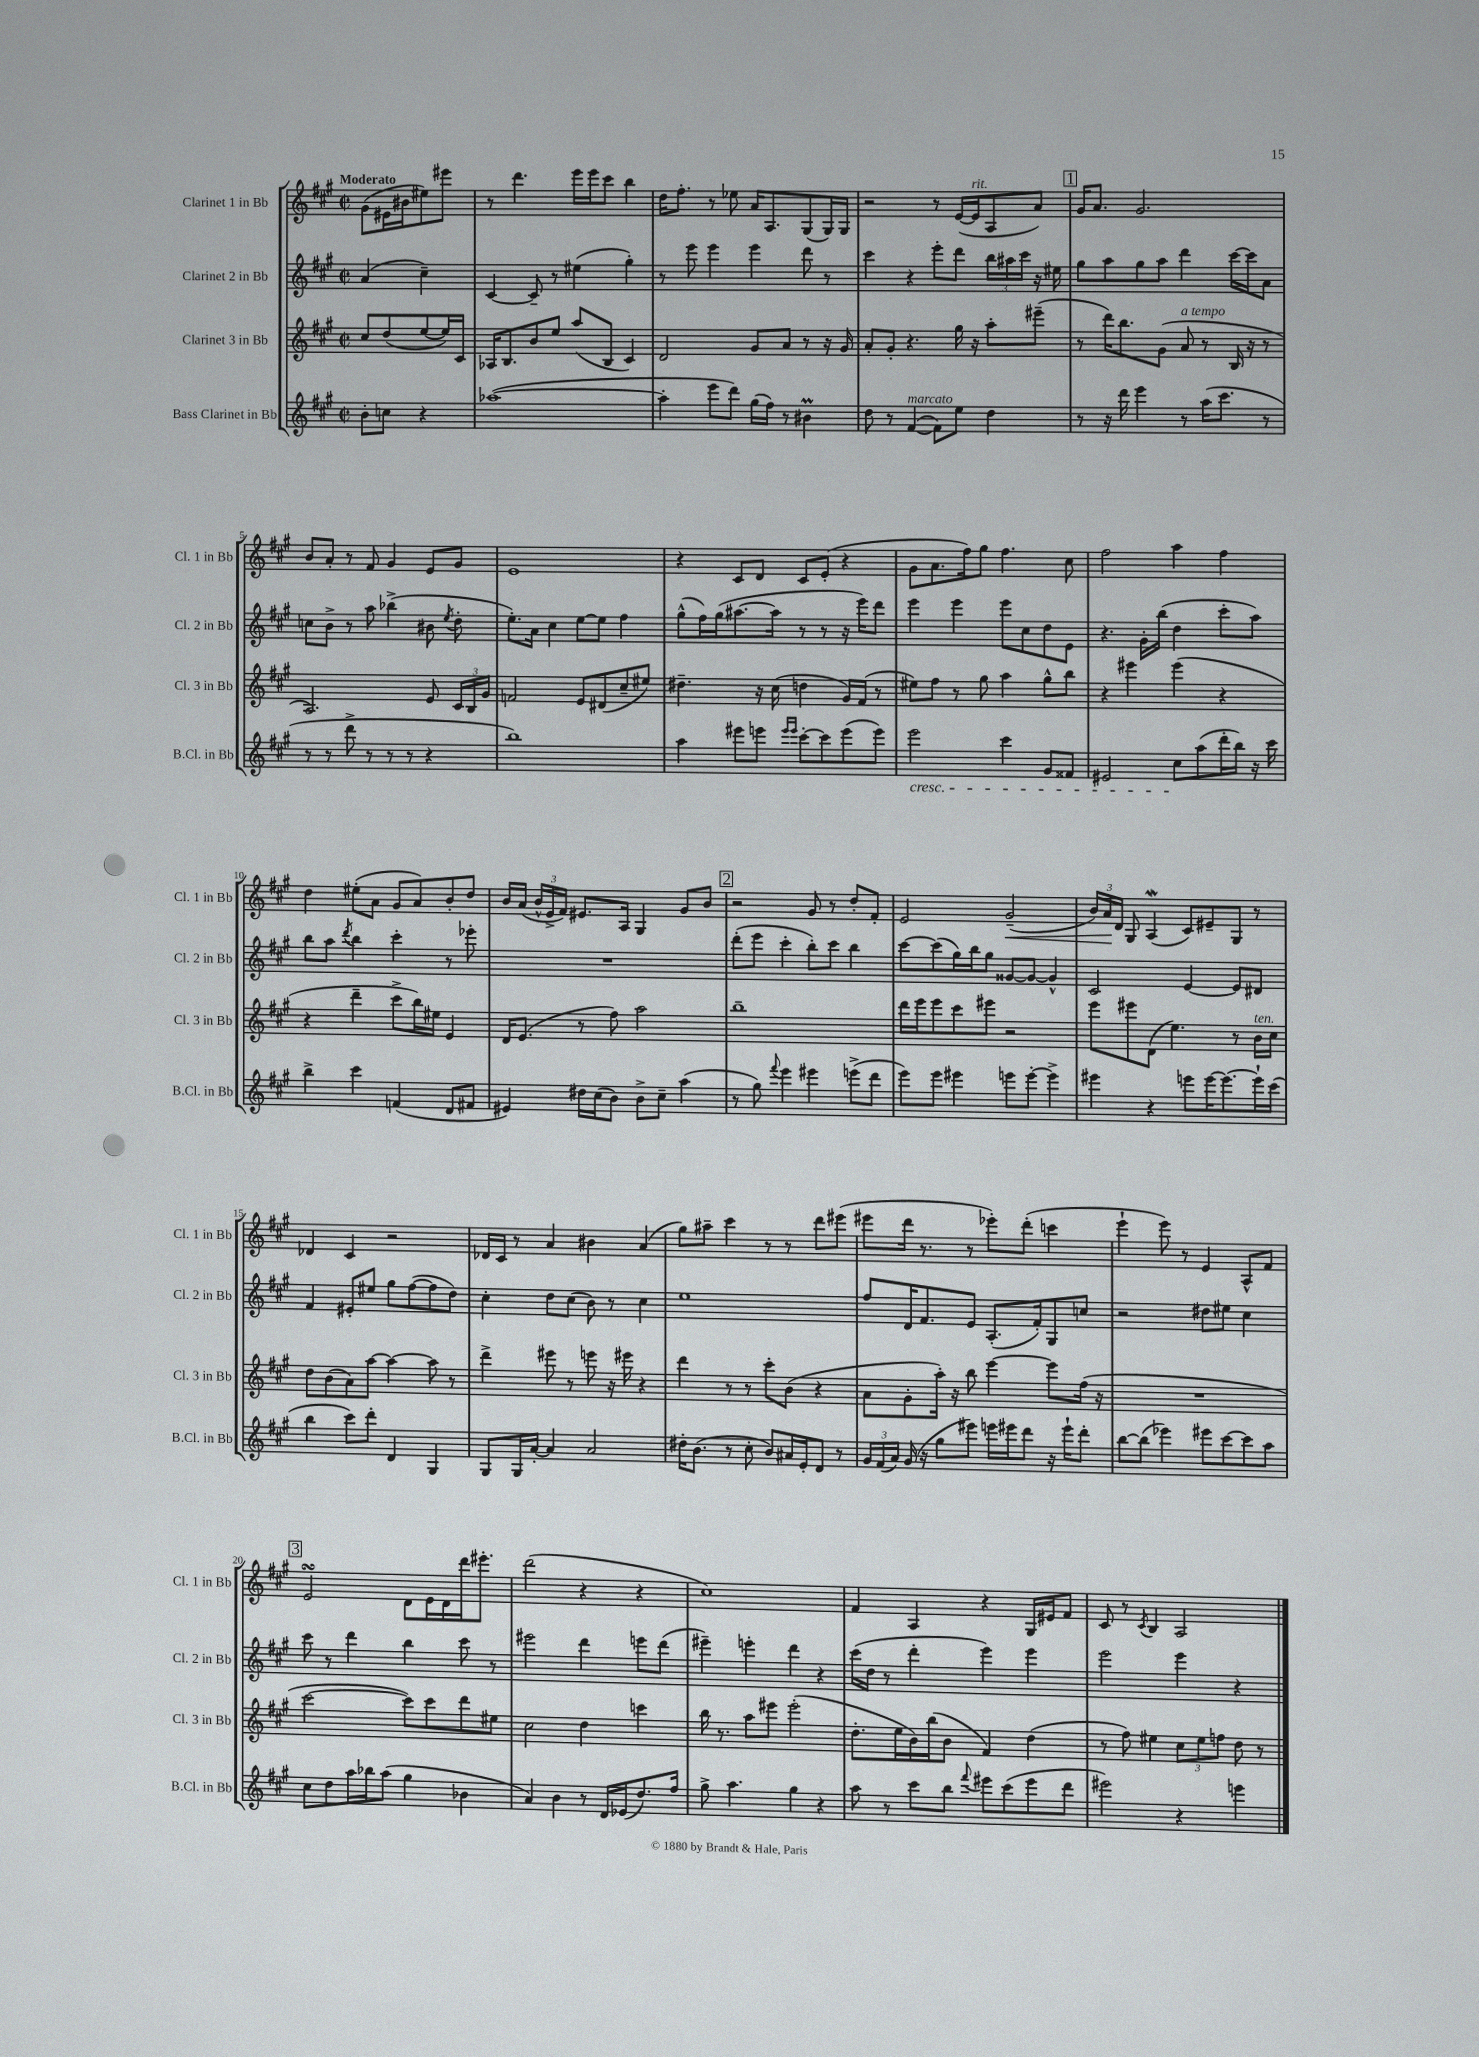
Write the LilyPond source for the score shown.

<<
\new StaffGroup <<
\new Staff = "s0" \with { instrumentName = "Clarinet 1 in Bb" shortInstrumentName = "Cl. 1 in Bb" } {
    \clef treble \key a \major \defaultTimeSignature \time 2/2 \partial 2 \tempo "Moderato"
    \autoBeamOff gis'8[( eis'16 bis'16 eis''8) eis'''8] |
    r8 d'''4. e'''16[ e'''16 cis'''8] b''4 |
    d''16[ fis''8.]-. r8 ees''8 a'16[ a8. gis8( gis16) gis16] |
    r2 r8 e'16[~( e'16^\markup { \italic "rit." } a8 a'8]) |
    \mark \markup { \box "1" } gis'16[ a'8.] gis'2. |
    b'8[ a'8]-. r8 fis'8 gis'4 e'8[ gis'8] |
    e'1 |
    r4 cis'8[ d'8] cis'8[ e'8]-.( r4 |
    gis'8[ a'8. fis''16) gis''8] fis''4. cis''8 |
    fis''2 a''4 fis''4 |
    d''4 eis''8[-.( a'8] gis'8[ a'8) b'8-. d''8] |
    b'16[ a'16]( \tuplet 3/2 { b'16[-^ e'16-> fis'16]) } eis'8.[ a16] gis4 gis'8[ b'8] |
    \mark \markup { \box "2" } r2 gis'8 r8 d''8[-. fis'8]-. |
    e'2 gis'2--\<( |
    \tuplet 3/2 { b'16[) a'16\! d'16] } gis8 a4\mordent( cis'8[) eis'8-- gis8] r8 |
    des'4 cis'4 r2 |
    des'16[ cis'16] r8 a'4 bis'4 a'4( |
    gis''8[) ais''8]-- cis'''4 r8 r8 d'''8[ eis'''8]( |
    eis'''8[ d'''16] r8. r8 ees'''8[-.) d'''8]-.( c'''4 |
    e'''4-! e'''8) r8 e'4 a8[-^ fis'8] |
    \mark \markup { \box "3" } e'2\turn d'8[ e'16 d'16 d'''16 eis'''8.]-. |
    d'''2( r4 r4 |
    cis''1) |
    fis'4 a4 r4 gis16[ eis'16 fis'8] |
    cis'8 r8 \acciaccatura { cis'8 } b4 a2 \bar "|." |
}
\new Staff = "s1" \with { instrumentName = "Clarinet 2 in Bb" shortInstrumentName = "Cl. 2 in Bb" } {
    \clef treble \key a \major \defaultTimeSignature \time 2/2 \partial 2
    \autoBeamOff a'4( cis''4--) |
    cis'4~ cis'8-- r8 eis''4( gis''4-.) |
    r8 e'''8 e'''4 e'''4 d'''8 r8 |
    cis'''4 r4 e'''8[-. d'''8] \tuplet 3/2 { b''16[ ais''16 cis'''16] } r16 eis''16 |
    \mark \markup { \box "1" } gis''8[ a''8 gis''8 a''8] d'''4 cis'''16[~ cis'''16 a'8] |
    c''8[ b'8]-> r8 a''8 bes''4->( bis'8 \acciaccatura { e''8 } d''8-. |
    e''8.[-.) a'16] cis''4 e''8[~ e''8] fis''4 |
    gis''8[-^( fis''16) gis''16( ais''8.~ ais''16] r8 r8 r16 e'''16[) d'''8] |
    e'''4 e'''4 e'''8[ cis''8 d''8 e'8] |
    r4. gis'16[-. b''16]( d''4 cis'''8[-. a''8]) |
    b''8[ a''8] \acciaccatura { d'''8 } b''4 cis'''4-. r8 ees'''8-. |
    R1 |
    \mark \markup { \box "2" } d'''8[-.( e'''8] cis'''4-. b''8[-.) cis'''8] b''4 |
    cis'''8[~ cis'''8( gis''16) b''16 gis''8] gisis'8[~ gisis'8]~ gisis'4-^ |
    cis'2 e'4~ e'8[ dis'8] |
    fis'4 eis'8[-. eis''8] gis''8[ fis''8~( fis''8 d''8]) |
    cis''4-. d''8[ cis''8]( b'8) r8 cis''4 |
    e''1 |
    fis''8[ d'16 fis'8. e'8] a8.[-.( fis'16-.) gis8 c''8] |
    r2 dis''8[ eis''8] cis''4 |
    \mark \markup { \box "3" } cis'''8 r8 d'''4 b''4 cis'''8 r8 |
    eis'''2 d'''4 e'''8[ d'''8]( |
    eis'''4--) e'''4-. d'''4 r4 |
    cis'''16[( d''16] r8 d'''4-. e'''4) e'''4 |
    e'''2 e'''4 r4 \bar "|." |
}
\new Staff = "s2" \with { instrumentName = "Clarinet 3 in Bb" shortInstrumentName = "Cl. 3 in Bb" } {
    \clef treble \key a \major \defaultTimeSignature \time 2/2 \partial 2
    \autoBeamOff cis''8[ d''8( e''8~ e''16) cis'16] |
    aes16[ b8. b'8 e''8] a''8[( b8] cis'4) |
    d'2 gis'8[ a'8] r8 r16 gis'16 |
    a'8[-. gis'8]-. r4. gis''16 r16 a''8[-. eis'''8]--( |
    \mark \markup { \box "1" } r8 d'''16[) b''8. gis'8]( a'8^\markup { \italic "a tempo" } r8 b16 r16 r8 |
    a2.) e'8 \tuplet 3/2 { cis'16[ b16 gis'16] } |
    f'2 e'8[ dis'8( cis''8-- eis''8]) |
    dis''4.-- r16 cis''16( d''4 gis'16[) fis'16]( r8 |
    eis''8[) fis''8] r8 gis''8 a''4 gis''8[-^ b''8] |
    r4 eis'''4 eis'''4( r4 |
    r4 d'''4-- cis'''8[-> b''16) eis''16] e'4 |
    d'16[ e'8.]( r8 fis''8) a''2 |
    \mark \markup { \box "2" } b''1-- |
    d'''16[ e'''16 e'''8 cis'''8 eis'''8] r2 |
    e'''8[ eis'''8 d'8]( e''4.) r8 b'16[^\markup { \italic "ten." } cis''16] |
    d''8[ b'8( a'8) a''8]~ a''4~ a''8 r8 |
    d'''4-> eis'''8 r8 e'''8 r16 eis'''16 r4 |
    d'''4 r8 r8 cis'''8[-. b'8]( r4 |
    a'8[ gis'8-. a''16]-.) r16 b''8 e'''4~ e'''8[ fis''16]( r16 |
    R1 |
    \mark \markup { \box "3" } cis'''2~ cis'''8[) cis'''8 d'''8 eis''8] |
    cis''2 d''4 c'''4 |
    b''16 r8. a''8[ eis'''8] eis'''2-.( |
    d''8.[-. e''16 b'16) b''16( b'8] fis'4) d''4( |
    r8 fis''8) eis''4 \tuplet 3/2 { cis''8[ eis''8 f''8] } d''8 r8 \bar "|." |
}
\new Staff = "s3" \with { instrumentName = "Bass Clarinet in Bb" shortInstrumentName = "B.Cl. in Bb" } {
    \clef treble \key a \major \defaultTimeSignature \time 2/2 \partial 2
    \autoBeamOff b'8[-. c''8] r4 |
    aes''1~( |
    aes''4-. e'''8[ d'''8]) gis''16[( fis''16]) r8 bis'4\prall |
    d''8 r8 fis'4~^\markup { \italic "marcato" }( fis'8[) e''8] d''4 |
    \mark \markup { \box "1" } r8 r16 d'''16 e'''4 r8 a''16[( cis'''8.] r8 |
    r8 r8 d'''8-> r8 r8 r8 r4 |
    b''1) |
    a''4 eis'''8[ e'''8] \grace { e'''16[ e'''16] } cis'''8[~-. cis'''8 e'''8( e'''8]) |
    e'''2\cresc cis'''4 gis'8[ fisis'8] |
    eis'2 cis''8[\! a''8( d'''16-. b''16]) r16 cis'''16 |
    b''4-> cis'''4 f'4( d'8[ fis'8] |
    eis'4) dis''16[ cis''16( b'8]) b'8[-> cis''8]-- a''4( |
    \mark \markup { \box "2" } r8 gis''8) \appoggiatura { fis'''8 } e'''4 eis'''4 e'''8[->( d'''8] |
    e'''8[) e'''8] eis'''4 e'''8[ e'''8]~-. e'''4-> |
    eis'''4 r4 e'''8[ e'''16~ e'''8.~ e'''16-! cis'''16]( |
    b''4 cis'''8[) d'''8]-. d'4 gis4 |
    gis8[ gis16 a'16]~-. a'4 a'2 |
    dis''16[-. b'8.]( r8 cis''8-. b'8[) ais'16 e'16-. d'8] r8 |
    \tuplet 3/2 { gis'16[ fis'16( a'16]) } gis'16( r16 gis''8[ eis'''8]) e'''16[ eis'''16 d'''8] r16 eis'''16[-! d'''8]-. |
    b''8[~ b''8]( ees'''4) eis'''8[ cis'''8~ cis'''8 a''8] |
    \mark \markup { \box "3" } cis''8[ d''8 a''16 bes''16 a''8]( gis''4 bes'4 |
    a'4) b'4 r8 d'16[ ees'16( d''8.) fis''16] |
    gis''8-> a''4. gis''4 r4 |
    a''8 r8 cis'''8[ b''8] \appoggiatura { fis'''8 } eis'''8[ cis'''8( eis'''8 d'''8] |
    eis'''2) r4 e'''4 \bar "|." |
}
>>
>>
